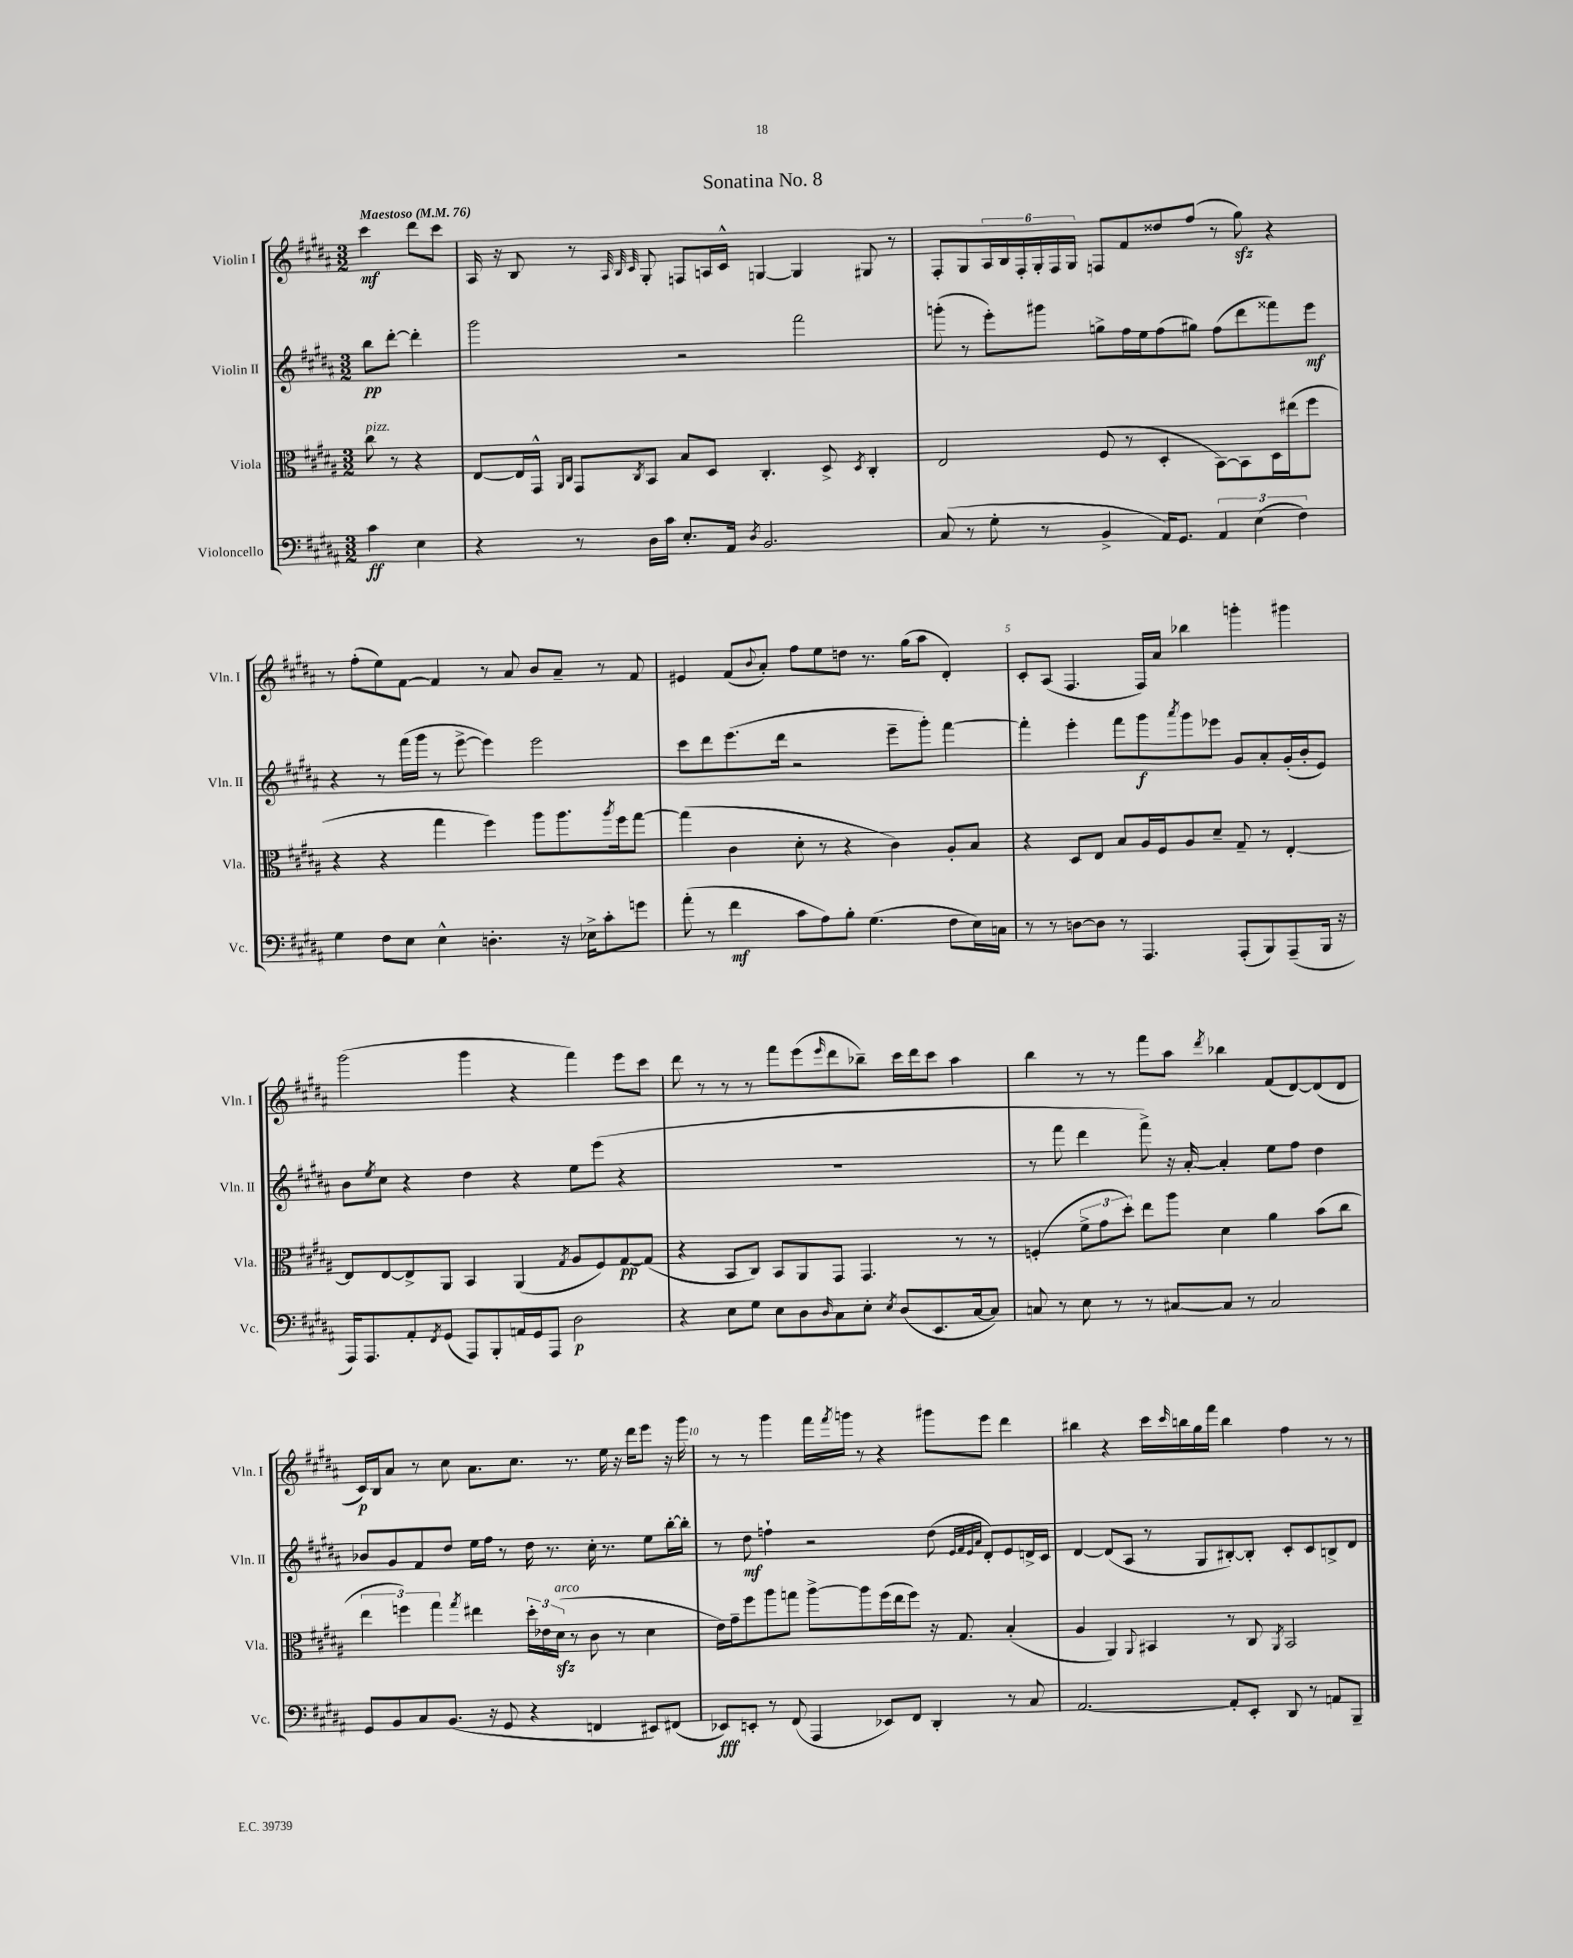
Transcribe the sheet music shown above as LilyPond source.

\header { title = "Sonatina No. 8" }
<<
\new StaffGroup <<
\new Staff = "s0" \with { instrumentName = "Violin I" shortInstrumentName = "Vln. I" } {
    \clef treble \key b \major \numericTimeSignature \time 3/2 \partial 2 \tempo "Maestoso" 4 = 76
    cis'''4\mf dis'''8 cis'''8 |
    ais16 r16 b8 r8 \grace { ais32 b32 cis'32 } gis8-. f8 a16 cis'16-^ g4~ g4 gis8 r8 |
    fis8-. gis8 \tuplet 6/4 { ais16 b16 fis16-. gis16-. fis16 gis16 } f8 fis'8 disis''8 fis''8( r8 gis''8\sfz) r4 |
    r8 fis''8-.( e''8) fis'8~ fis'4 r8 ais'8 b'8 ais'8-- r8 fis'8 |
    eis'4 fis'8( \appoggiatura { b'8 } ais'8-.) fis''8 e''8 d''8 r8. gis''16( ais''8 dis'4-.) |
    cis'8-. ais8( fis4. fis16) ais'16 bes''4 g'''4-. gis'''4 |
    gis'''2( gis'''4 r4 fis'''4) e'''8 cis'''8 |
    dis'''8 r8 r8 r8 fis'''8 e'''8( \grace { e'''16 } dis'''8 bes''8--) cis'''16 dis'''16 cis'''8 ais''4 |
    b''4 r8 r8 fis'''8 ais''8 \acciaccatura { dis'''8 } bes''4 fis'8( dis'8~) dis'8( dis'8 |
    cis'16\p) b16 ais'8 r8 cis''8 ais'8. cis''8. r8. e''16 r16 dis'''16 e'''8 r16 gis'''16 |
    r8 r8 gis'''4 fis'''16 \acciaccatura { fis'''8 } g'''16 r8 r4 gis'''8 e'''8 dis'''4 |
    bis''4 r4 cis'''16 \grace { cis'''16 } b''16 gis''16 fis'''16 b''4 fis''4 r8 r8 \bar "|." |
}
\new Staff = "s1" \with { instrumentName = "Violin II" shortInstrumentName = "Vln. II" } {
    \clef treble \key b \major \numericTimeSignature \time 3/2 \partial 2
    b''8\pp dis'''8~-. dis'''4-. |
    gis'''2 r2 fis'''2 |
    g'''8-.( r8 e'''8-.) gis'''8 g''8-> fis''16 e''16 fis''8( gis''8) fis''8( dis'''8 fisis'''8) e'''8\mf |
    r4 r8 fis'''16( gis'''16 r8 e'''8~-> e'''4) e'''2 |
    cis'''8 dis'''8 e'''8.( dis'''16 r2 e'''8-- gis'''8-.) fis'''4~ |
    fis'''4-. e'''4-. fis'''8 gis'''8\f \acciaccatura { ais'''8 } gis'''8 ees'''8 gis'8 ais'8-. gis'16-.( b'16-. e'8) |
    b'8 \acciaccatura { e''8 } cis''8 r4 dis''4 r4 e''8 e'''8( r4 |
    R1. |
    r8 fis'''8 dis'''4 fis'''8->) r16 ais'16~-. ais'4-. e''8 fis''8 dis''4 |
    bes'8 gis'8 fis'8 dis''8 e''16 fis''16 r8 dis''16 r8. cis''16-. r8. e''8 b''16~-. b''16-. |
    r8 dis''8\mf f''4-! r2 dis''8( \grace { e'32 fis'32 e'32 ais'32 } dis'8-.) e'8 d'16-> cis'16 |
    dis'4~ dis'8( ais8 r8 gis8 bis8~-.) bis8-. cis'8-. cis'8 b8-> dis'8 \bar "|." |
}
\new Staff = "s2" \with { instrumentName = "Viola" shortInstrumentName = "Vla." } {
    \clef alto \key b \major \numericTimeSignature \time 3/2 \partial 2
    cis''8^\markup { \italic "pizz." } r8 r4 |
    e8~ e16 gis,16-^ \grace { ais,16 cis16 } gis,8 \acciaccatura { cis8 } b,8 b8 dis8 cis4.-. dis8-> \acciaccatura { dis8 } cis4-. |
    e2 fis8( r8 dis4-. b,8~) b,8 dis16 eis''16( fis''8 |
    r4 r4 gis''4 fis''4) ais''8 ais''8. \acciaccatura { ais''8 } fis''16 gis''8~ |
    gis''4( cis'4 dis'8-. r8 r4 cis'4) ais8-. b8 |
    r4 dis8 e8 b8 ais16 fis16 ais8 dis'8-- gis8-- r8 e4~-. |
    e8 e8~ e8-> ais,8 b,4 ais,4( \acciaccatura { gis8 } ais8 fis8) gis8~\pp gis8( |
    r4 b,8 cis8) b,8 ais,8 gis,8 gis,4. r8 r8 |
    f4-.( \tuplet 3/2 { fis'8-> gis'8 dis''8-.) } e''8 ais''8 dis'4 ais'4 b'8( cis''8 |
    \tuplet 3/2 { e''4 f''4) gis''4 } \acciaccatura { gis''8 } eis''4 \tuplet 3/2 { dis''16-. ees'16 dis'16\sfz^\markup { \italic "arco" }( } r8 cis'8 r8 dis'4 |
    e'16) gis'16-- fis''8 ais''8 g''8 ais''8~-> ais''8 fis''16( e''16 fis''8) r16 gis8. b4-.( |
    ais4 ais,4) \appoggiatura { ais,8 } bis,4 r8 cis8 \acciaccatura { ais,8 } bis,2 \bar "|." |
}
\new Staff = "s3" \with { instrumentName = "Violoncello" shortInstrumentName = "Vc." } {
    \clef bass \key b \major \numericTimeSignature \time 3/2 \partial 2
    cis'4\ff e4 |
    r4 r8 dis16 cis'16 e8.-. ais,16 \acciaccatura { dis8 } b,2. |
    cis8( r8 gis8-. r8 b,4-> ais,16) gis,8. \tuplet 3/2 { ais,4 e4( fis4) } |
    gis4 fis8 e8 e4-^ d4.-. r16 ees16-> cis'8-. g'8 |
    ais'8-.( r8 fis'4\mf cis'8 ais8) b8-. gis4.( fis8 e16) c16 |
    r8 r8 d8~ d8 r8 ais,,4. ais,,8-.( b,,8) ais,,8--( b,,16 r16 |
    ais,,16) ais,,8. ais,8-. \acciaccatura { fis,8 } gis,8( ais,,8) b,,8-. a,16 gis,16 ais,,8 dis2\p |
    r4 e8 gis8 e8 dis8 \grace { dis16 } cis8 e8-. \acciaccatura { e8 } dis8( e,8. cis16~ cis8) |
    c8 r8 e8 r8 r8 cis8~ cis8 r8 cis2 |
    gis,8 b,8 cis8 b,8.( r16 gis,8 r4 f,4 eis,8) fis,8( |
    ees,8\fff) e,8-. r8 fis,8( ais,,4 ees,8) fis,8 dis,4-. r8 cis8 |
    ais,2.~ ais,8-. e,8-. dis,8 r8 a,8 b,,8-- \bar "|." |
}
>>
>>
\layout { \context { \Score \override BarNumber.break-visibility = ##(#f #t #t) barNumberVisibility = #(every-nth-bar-number-visible 5) } }
